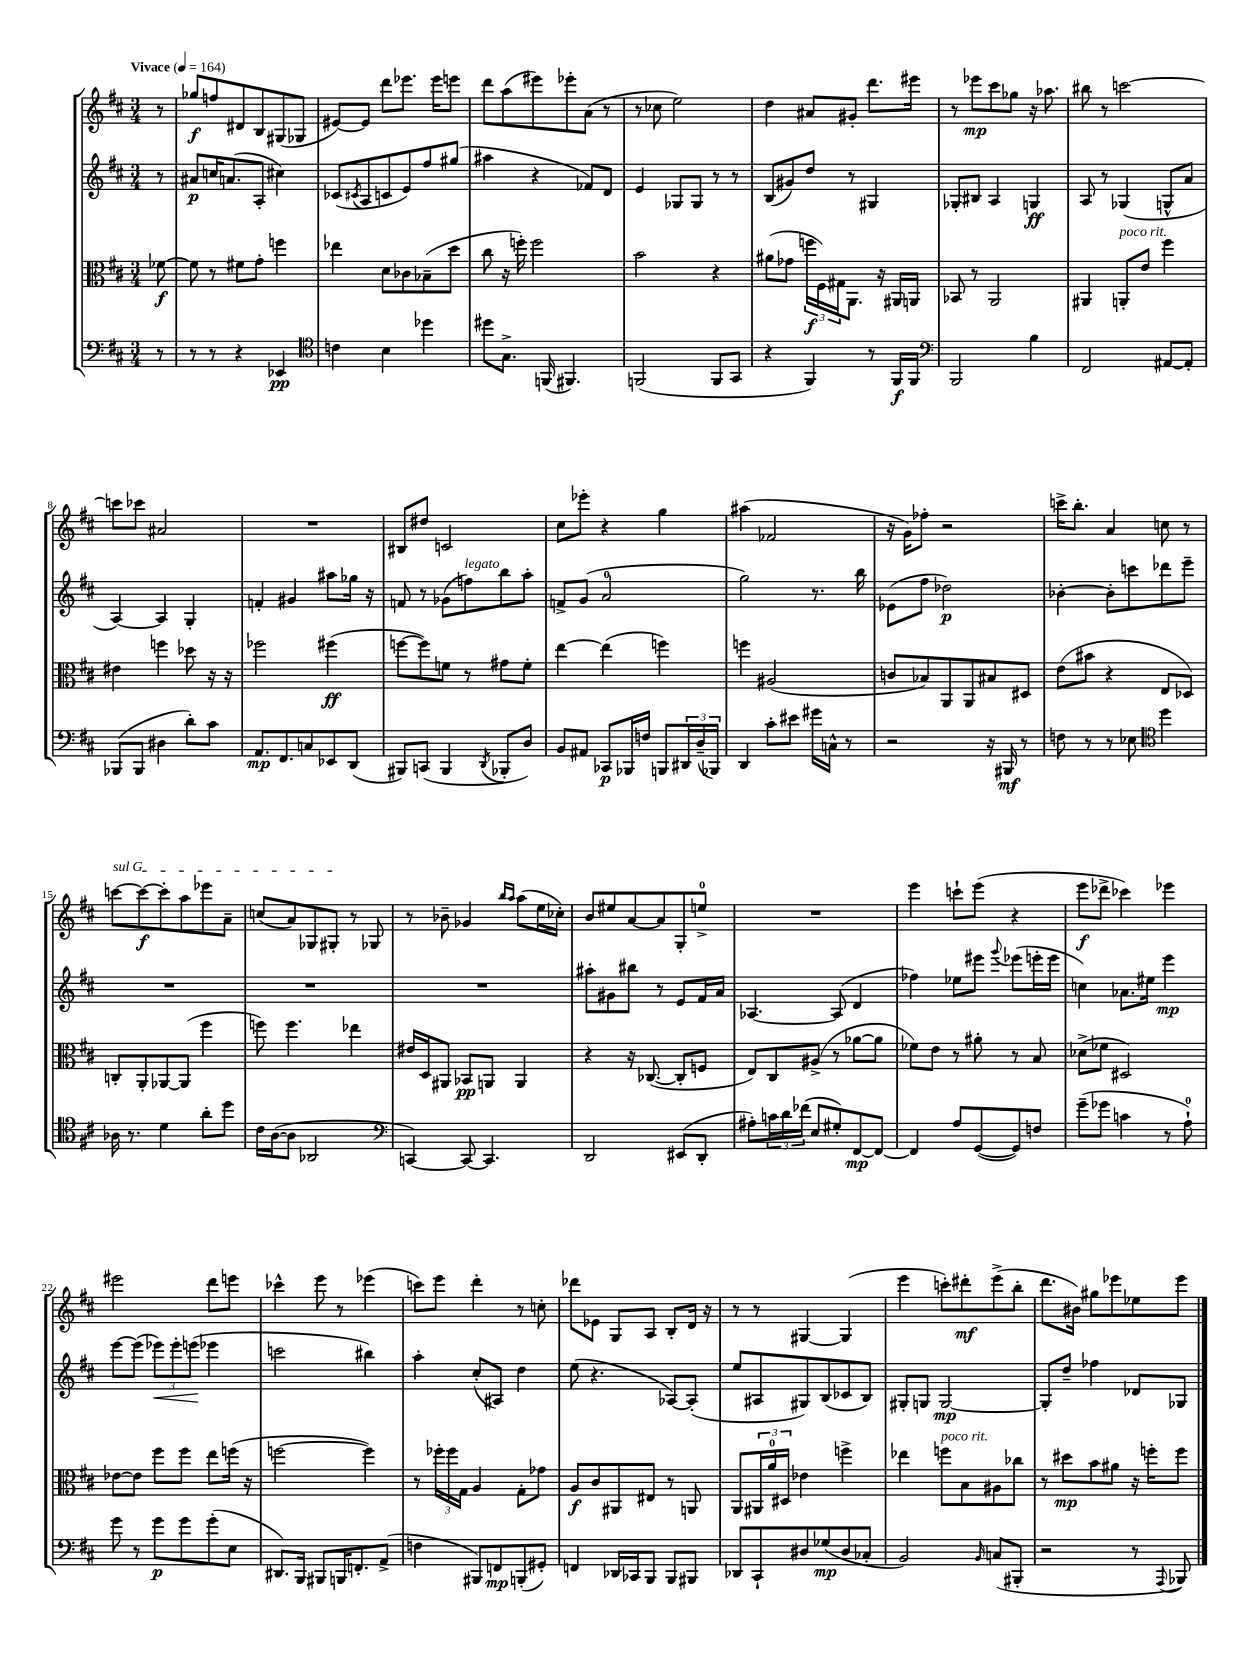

**kern	**kern	**kern	**kern
*staff4	*staff3	*staff2	*staff1
*clefF4	*clefC3	*clefG2	*clefG2
*k[f#c#]	*k[f#c#]	*k[f#c#]	*k[f#c#]
*M3/4	*M3/4	*M3/4	*M3/4
*MM164	*MM164	*MM164	*MM164
8r	[8f-\	8r	8r
=	=	=	=
8r	8f-\]	8a#/L	8gg-/L
8r	8r	16cc/K	8ff/
.	.	(8.a/	.
4r	8f#\L	.	8d#/
.	8g'\J	8A'/J	8B/
4EE-/	4ff\	4cc#\)	(8G#/
.	.	.	8G-/J
=	=	=	=
*clefC4	*	*	*
4c\	4ee-\	(8c-/L	[8e#/L)
.	.	8qc#/	.
.	.	8A/	8e#/]J
4B\	8d\L	8c/	8ddd\L
.	8c-\	8e/)	8.eee-\J
4dd-\	(8B-~\	8ff#/	.
.	.	.	16eee-\LK
.	8dd\J	(8gg#/J	8eee\J
=	=	=	=
8dd#\L	8cc#\	4aa#\	8ddd\L
8.G^\J	16r	.	(8aa\
.	16ff'\)	.	.
.	2ff\	4r	8eee#\)
(16FF/	.	.	.
4.FF#/)	.	.	8eee-'\
.	.	8f-/L)	(8a\J
.	.	8d/J	8r
=	=	=	=
(2FF/	2b\	4e/	8r
.	.	.	8cc-\
.	.	8G-/L	2ee\)
.	.	8G-/J	.
8FF/L	4r	8r	.
8GG/J	.	8r	.
=	=	=	=
4r	(8a#\L	(8B/L	4dd\
.	8g-\J	8g#/)	.
4FF#/)	24ff\LL	8dd/J	8a#/L
.	24F#\)	.	.
.	24G#\J	.	.
.	8.AA\J	8r	8g#'/J
8r	.	4G#/	8.ddd\L
.	16r	.	.
16FF#/LL	16AA#/LL	.	.
16FF#/JJ	16AA/JJ	.	16eee#\Jk
=	=	=	=
*clefF4	*	*	*
2BBB/	8BB-/	8G-'/L	8r
.	8r	8B#/J	8eee-\L
.	2AA/	4A/	8ccc#\
.	.	.	8gg-\J
4B\	.	4G/	16r
.	.	.	8.aa-\
=	=	=	=
2FF#/	4AA#/	8A/	8bb#\
.	.	8r	8r
.	8AA'/L	(4G-/	[2ccc\
.	8e/J	.	.
[8AA#/L	4ff#\	8G^^/L	.
8AA#'/]J	.	8a/J	.
=	=	=	=
(8BBB-/L	4e#\	[4A/)	8ccc\]L
8BBB-/J	.	.	8ccc-\J
4D#\	4ff\	4A/]	2a#/
8d'\L)	8dd-\	4G'/	.
8c#\J	16r	.	.
.	16r	.	.
=	=	=	=
8.AA/L	2ff-\	4f'/	2.r
8.FF#/	.	.	.
.	.	4g#/	.
8C/	.	.	.
8EE-/	(4ff#\	8aa#\L	.
(8DD/J	.	16gg-\Jk	.
.	.	16r	.
=	=	=	=
8BBB#/L)	[8ff\L	8f/	8B#/L
(8CC/J	8ff\])	8r	8dd#/J
4BBB#/	8f\J	(8g-\L	2c/
.	8r	8ff\)	.
8qDD/	.	.	.
8BBB-'/L	8g#\L	8bb\	.
8D/J)	8f'\J	8aa'\J	.
=	=	=	=
8BB/L	[4ee\	8f^/L	8cc#\L
8AA#/J	.	(8g/J	8eee-'\J
8CC-/L	(4ee\]	2a/	4r
16BBB-/L	.	.	.
16F/JJ	.	.	.
8BBB/L	4ff\)	.	4gg\
24DD#/L	.	.	.
(24D~/	.	.	.
24BBB-/JJ)	.	.	.
=	=	=	=
4DD/	4ff\	2gg\)	(4aa#\
8c#'\L	(2A#/	.	2f-/
8e#\J	.	.	.
16g#\LL	.	8.r	.
16C^^\JJ	.	.	.
8r	.	.	.
.	.	16bb\	.
=	=	=	=
2r	8c/L	(8e-\L	16r
.	.	.	16g\LK)
.	8B-/)	8ff#\J	8ff-'\J
.	8AA/	2dd-\)	2r
.	8AA/	.	.
16r	8B#/	.	.
16BBB#/	.	.	.
8r	8D#/J	.	.
=	=	=	=
8F\	(8e\L	[4b-'\	16ccc^\LK
.	.	.	8.bb'\J
8r	8b#\J	.	.
8r	4r	8b-'\]L	4a/
8E-\	.	8ccc\	.
*clefC4	*	*	*
4dd\	8E/L	8ddd-\	8cc\
.	8D-/J)	8eee~\J	8r
=	=	=	=
16A-\	8C'/L	2.r	[8ccc\L
8.r	.	.	.
.	8AA'/	.	8ccc\_
4d\	[8AA-/	.	8ccc'\]
.	(8AA-/]J	.	8aa\
8a'\L	4ff#\	.	8eee-\
8dd\J	.	.	8a~\J
=	=	=	=
16c#\LL	8ff\)	2.r	(8cc/L
([16A\J	.	.	.
8A\]J	4.ff\	.	8a/)
2AA-/	.	.	8G-/
.	.	.	8G#'/J
.	4ee-\	.	8r
.	.	.	8G-/
=	=	=	=
*clefF4	*	*	*
[4CC/)	16e#/LL	2.r	8r
.	16D/J	.	.
.	8AA#/J	.	8b-~\
8CC/_	8BB-/L	.	4g-/
4.CC/]	8AA/J	.	.
.	.	.	16qqbb/LL
.	.	.	16qqaa/JJ
.	4AA/	.	(8aa\L
.	.	.	16ee\L
.	.	.	16cc-'\JJ)
=	=	=	=
2DD/	4r	8aa#'\L	8b/L
.	.	8g#\	8ee#/
.	16r	8bb#\J	[8a/
.	([8.C-/	.	.
.	.	8r	8a/]
(8EE#/L	8C-'/]L	8e/L	8G'/
8DD'/J	8F/J	16f#/L	8ee^/J
.	.	16a/JJ	.
=	=	=	=
8A#'\L)	8E/L)	[4.A-/	2.r
24c\L	8C#/	.	.
24d\	.	.	.
(24f-\JJ	.	.	.
8E/L	(8A#^/J	.	.
8G#'/)	8r	(8A-/]	.
[8FF#/	[8a-\L	4d/	.
8FF#/_J	8a-\]J	.	.
=	=	=	=
4FF#/]	8f-\L)	4ff-\)	4eee\
.	8e\J	.	.
8A/L	8r	8ee-\L	8ccc`\L
([8GG/	8a#'\	8eee#\J	(8eee\J
.	.	8qqggg/	.
8GG/])	8r	(8eee-\L	4r
8F/J	8B/	16eee'\L	.
.	.	16eee\JJ	.
=	=	=	=
(8g~\L	(8d-^\L	4cc\)	8eee\L
8g-\J	8f-\J	.	8ddd-^\J
4c\	2D#/)	8.a-\L	4ccc-\)
.	.	16ee#\Jk	.
8r	.	4eee\	4eee-\
8A`\)	.	.	.
=	=	=	=
8g\	[8e-\L	[8eee\L	2eee#\
8r	8e-\]J	(8eee\]J	.
8g\L	8ff#\L	12eee-\L)	.
.	.	12eee-'\	.
8g\	8ff#\J	.	.
.	.	(12eee\J	.
(8g'\	8ee\L	4eee-\	8ddd\L
8E\J	(16ff\Jk	.	8eee\J
.	16r	.	.
=	=	=	=
8.DD#/L)	[2ff\	2ccc\	4ccc-^^\
16BBB/Jk	.	.	.
8BBB#/L	.	.	8eee\
16BBB/K	.	.	8r
8.FF'/	.	.	.
.	4ff\])	4bb#\)	(4eee-\
(8AA^/J	.	.	.
=	=	=	=
4F\	8r	4aa'\	8ccc\L)
.	24ff-'\LL	.	8eee\J
.	24ff-\	.	.
.	24G\JJ	.	.
8BBB#/L)	4A/	(8cc#'/L	4ddd'\
8FF/	.	8A#/J)	.
(8BBB'/	8G'\L	4dd\	8r
8GG#'/J)	8g-\J	.	8cc'\
=	=	=	=
4FF/	8A/L	(8ee\	8ddd-\L
.	8c#/	4.r	8e-\J
16DD-/LL	8AA#/	.	8G/L
16CC-/J	.	.	.
8BBB/J	8E#/J	.	8A/J
8BBB/L	8r	[8A-/L)	8B'/L
8BBB#/J	8AA/	(8A-'/]J	16d/Jk
.	.	.	16r
=	=	=	=
8DD-/L	8AA/L	8ee/L	8r
8CC#`/	24AA#/L	8A#/	8r
.	24a/	.	.
.	24D#/JJ	.	.
8D#/	4e-\	8G#/)	[4G#/
(8G-/	.	(8B/	.
8D#/	4ff^\	8c-/	(4G#/]
8C-'/J	.	8B/J)	.
=	=	=	=
2BB/)	4ee-\	8G#'/L	4eee\
.	.	8G/J	.
.	8ff\L	[2G/	8ccc'\L)
.	8B\	.	8ddd#'\
16qqBB/	.	.	.
(8C/L	8A#\	.	(8eee^\
8BBB#'/J	8cc-\J	.	8bb'\J
=	=	=	=
2r	8r	8G'/]L	8.ddd\L
.	8dd#\L	8dd~/J	.
.	.	.	16b#\Jk)
.	8b\	4ff-\	8gg#\L
.	8a#\J	.	8eee-\
8r	16r	8d-/L	8ee-\
.	16ff'\LK	.	.
8qqAAA/	.	.	.
8BBB-/)	8ff\J	8G-/J	8eee-\J
==	==	==	==
*-	*-	*-	*-
